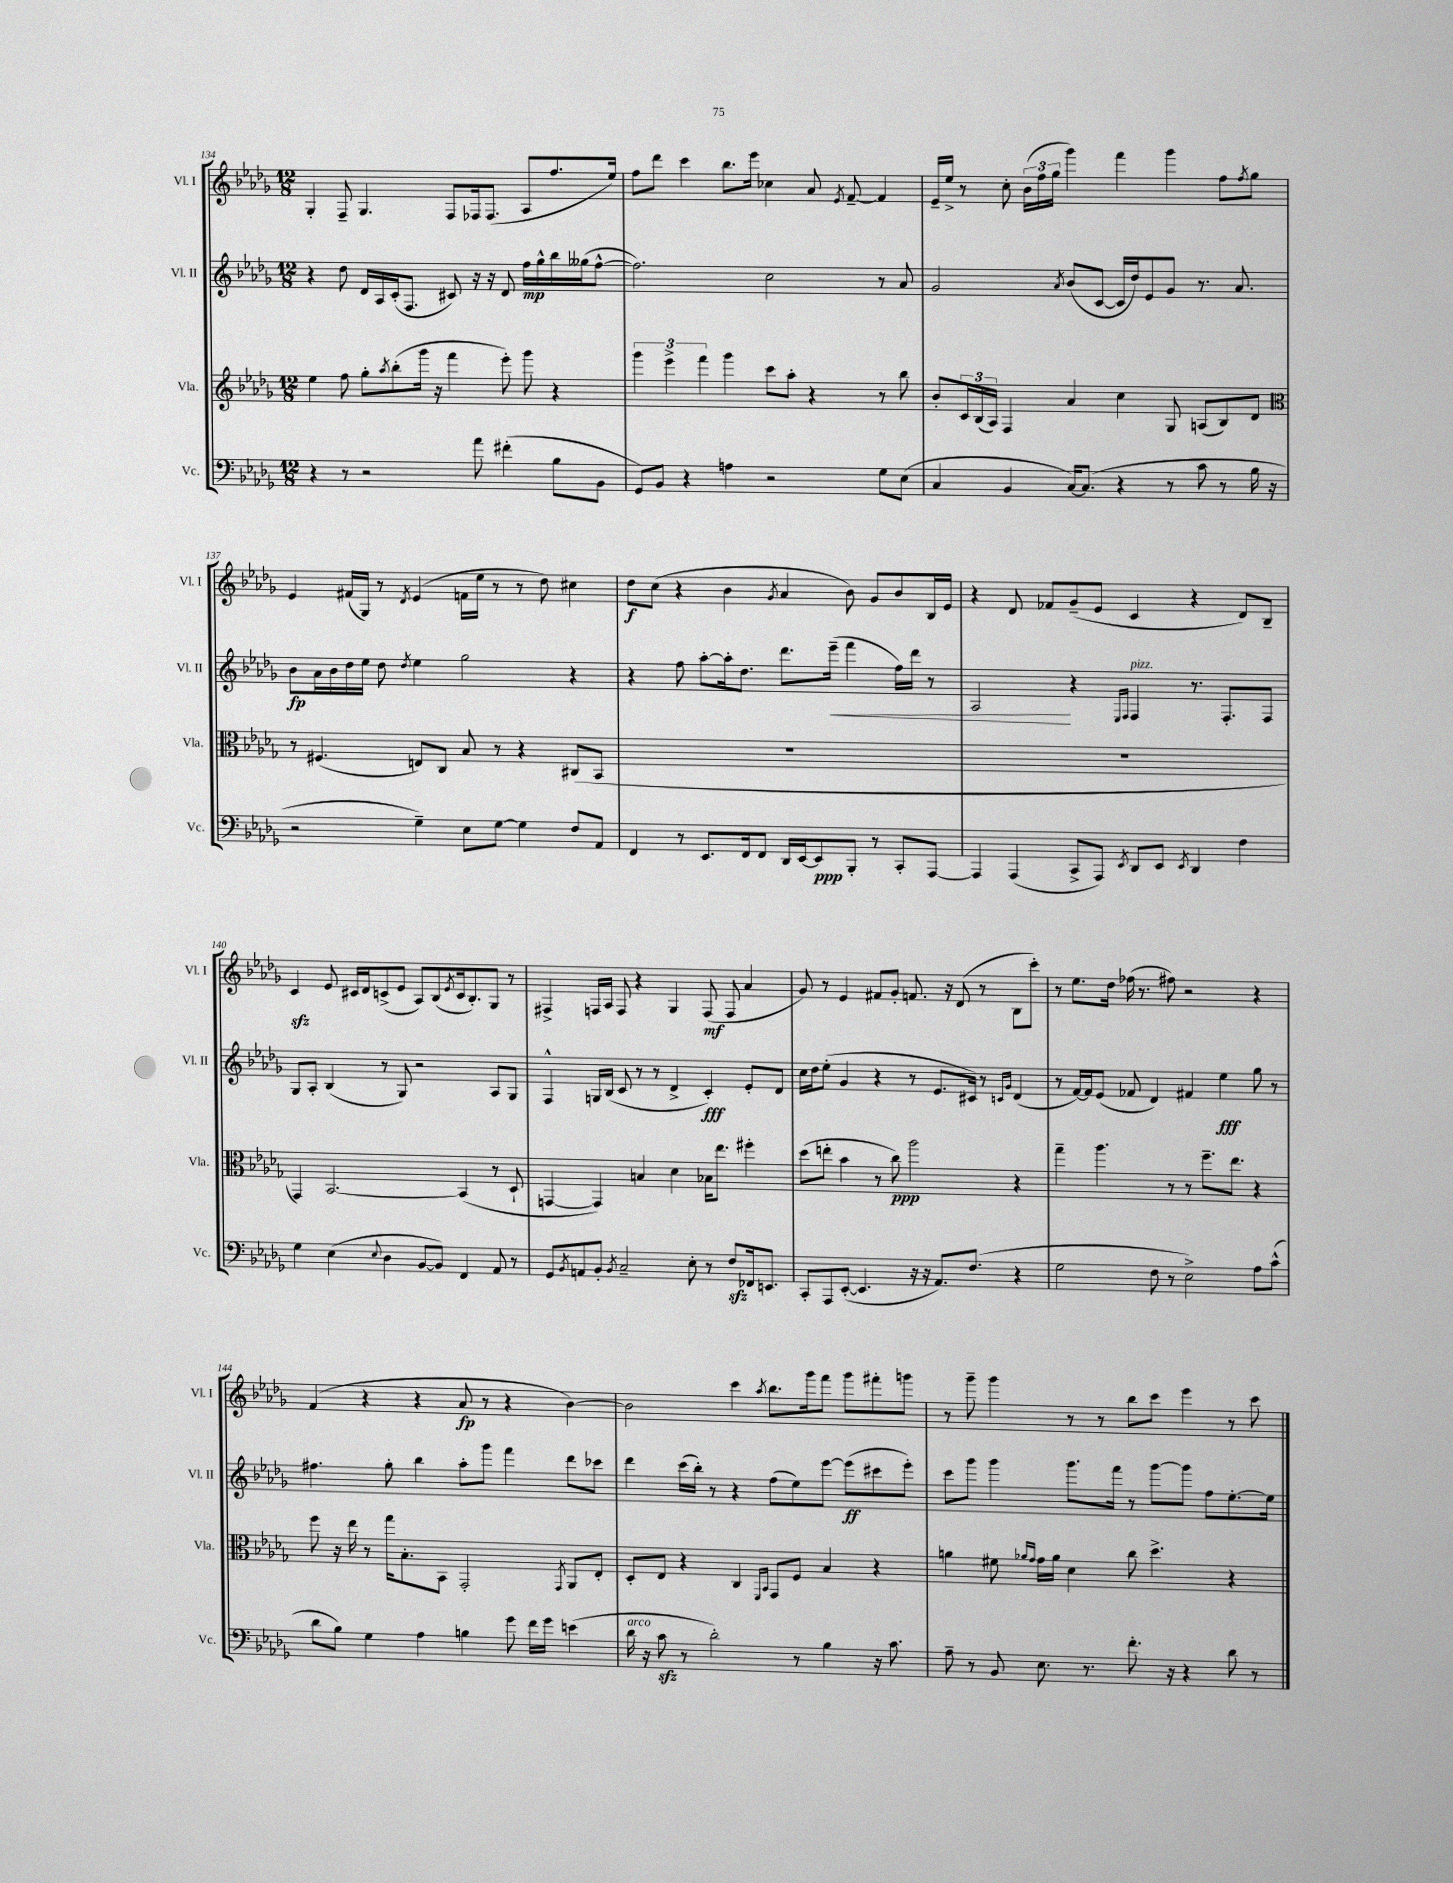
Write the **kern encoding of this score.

**kern	**dynam	**kern	**dynam	**kern	**dynam	**kern	**dynam
*part4	*part4	*part3	*part3	*part2	*part2	*part1	*part1
*staff4	*staff4	*staff3	*staff3	*staff2	*staff2	*staff1	*staff1
*I"Vc.	*	*I"Vla.	*	*I"Vl. II	*	*I"Vl. I	*
*I'Vc.	*	*I'Vla.	*	*I'Vl. II	*	*I'Vl. I	*
*clefF4	*	*clefG2	*	*clefG2	*	*clefG2	*
*k[b-e-a-d-g-]	*	*k[b-e-a-d-g-]	*	*k[b-e-a-d-g-]	*	*k[b-e-a-d-g-]	*
*M12/8	*	*M12/8	*	*M12/8	*	*M12/8	*
=134	=134	=134	=134	=134	=134	=134	=134
4r	.	4ee-\	.	4r	.	4G-'/	.
8r	.	8ff\	.	8dd-\	.	8F~/	.
2r	.	8gg-'\L	.	16d-/LL	.	4.G-/	.
.	.	.	.	16A-/	.	.	.
.	.	8qaa-/	.	.	.	.	.
.	.	(8bb-'\	.	(16c'/J	.	.	.
.	.	.	.	8.F/J	.	.	.
.	.	16ggg-\Jk	.	.	.	.	.
.	.	16r	.	.	.	.	.
.	.	4fff\	.	8c#X/)	.	8F/L	.
8a-\	.	.	.	16r	.	16F-X/k	.
.	.	.	.	16r	.	(8.F-/J	.
(4f#X'\	.	8eee-'\)	.	8d-/	.	.	.
.	.	8ggg-\	.	16ff\LL	mp	8A-/L	.
.	.	.	.	16gg-^^\	.	.	.
8B-\L	.	4r	.	16bb-\	.	8.ff/	.
.	.	.	.	(16gg--X\J	.	.	.
8BB-\J	.	.	.	[8ff^^\J	.	.	.
.	.	.	.	.	.	16ee-/Jk)	.
=135	=135	=135	=135	=135	=135	=135	=135
8GG-/L)	.	6ggg-\	.	2.ff\])	.	8ff\L	.
8BB-/J	.	.	.	.	.	8ddd-\J	.
.	.	6eee-^\	.	.	.	.	.
4r	.	.	.	.	.	4ccc\	.
.	.	6fff\	.	.	.	.	.
4An\	.	4ggg-\	.	.	.	8.bb-\L	.
.	.	.	.	.	.	16eee-\Jk	.
2r	.	8ccc\L	.	2cc\	.	4cc-X\	.
.	.	8aa-'\J	.	.	.	.	.
.	.	4r	.	.	.	8a-/	.
.	.	.	.	.	.	8qe-/	.
.	.	.	.	.	.	[8f~/	.
8G-\L	.	8r	.	8r	.	4f/]	.
(8E-\J	.	8bb-\	.	8a-/	.	.	.
=136	=136	=136	=136	=136	=136	=136	=136
4C/	.	8b-'/L	.	2g-/	.	16e-~/LL	.
.	.	.	.	.	.	16ee-^/JJ	.
.	.	24c/L	.	.	.	8r	.
.	.	(24B-/	.	.	.	.	.
.	.	24A-/JJ)	.	.	.	.	.
4BB-/	.	4F/	.	.	.	8cc'\	.
.	.	.	.	.	.	(24b-\LL	.
.	.	.	.	.	.	24ff\	.
.	.	.	.	.	.	24gg-\JJ	.
.	.	.	.	8qa-/	.	.	.
[16C/KL)	.	4a-/	.	(8b-/L	.	4ggg-\)	.
(8.C/J]	.	.	.	.	.	.	.
.	.	.	.	[8c/J	.	.	.
4r	.	4cc\	.	16c/LL]	.	4fff\	.
.	.	.	.	16dd-/J)	.	.	.
.	.	.	.	8e-/	.	.	.
8r	.	8G-/	.	8g-/J	.	4ggg-\	.
8c\	.	(8An/L	.	8.r	.	.	.
8r	.	8B-/)	.	.	.	8ff\L	.
.	.	.	.	8.a-/	.	.	.
.	.	.	.	.	.	8qff/	.
16B-\	.	8d-/J	.	.	.	8gg-\J	.
16r	.	.	.	.	.	.	.
!!LO:LB:g=z
=137	=137	=137	=137	=137	=137	=137	=137
*	*	*clefC3	*	*	*	*	*
2r	.	8r	.	8b-\L	fp	4e-/	.
.	.	(4.F#X/	.	16a-\L	.	.	.
.	.	.	.	16b-\	.	.	.
.	.	.	.	16dd-\	.	(16f#X/LL	.
.	.	.	.	16ee-\JJ	.	16G-/JJ)	.
.	.	.	.	8dd-\	.	8r	.
.	.	.	.	8qdd-/	.	8qd-/	.
4G-~\)	.	8En/L)	.	4ee-\	.	(4e-/	.
.	.	8C/J	.	.	.	.	.
8E-\L	.	8B-/	.	2gg-\	.	16fn\LL	.
.	.	.	.	.	.	16ee-\JJ	.
[8G-\J	.	8r	.	.	.	8r	.
4G-\]	.	4r	.	.	.	8r	.
.	.	.	.	.	.	8dd-\)	.
8F/L	.	(8C#X/L	.	4r	.	4cc#X\	.
8AA-/J	.	8BB-/J	.	.	.	.	.
=138	=138	=138	=138	=138	=138	=138	=138
4FF/	.	1.r	.	4r	.	8dd-\L	f
.	.	.	.	.	.	(8cc\J	.
8r	.	.	.	8ff\	.	4r	.
8.EE-/L	.	.	.	[8aa-'\L	.	.	.
.	.	.	.	16aa-'\k]	.	4b-\	.
16FF/k	.	.	.	8.dd-\J	.	.	.
8FF/J	.	.	.	.	.	.	.
.	.	.	.	.	.	8qg-/	.
16DD-/LL	.	.	.	8.ddd-\L	.	4a-/	.
[16EE-/J	.	.	.	.	.	.	.
8EE-/]	ppp	.	.	.	.	.	.
!	!	!	!	!	!LO:HP:b	!	!
.	.	.	.	(16eee-~\Jk	<	.	.
8BBB-'/J	.	.	.	4fff\	.	8b-\)	.
8r	.	.	.	.	.	8g-/L	.
8CC'/L	.	.	.	16ff\LL)	.	8b-/	.
.	.	.	.	16ddd-\JJ	.	.	.
[8AAA-/J	.	.	.	8r	.	16B-/L	.
.	.	.	.	.	.	16e-/JJ	.
=139	=139	=139	=139	=139	=139	=139	=139
4AAA-/]	.	1.r	.	2A-/	.	4r	.
(4AAA-/	.	.	.	.	.	8d-/	.
.	.	.	.	.	.	8f-X/L	.
8CC^/L	.	.	.	4r	[	(8g-~/	.
8AAA-/J)	.	.	.	.	.	8e-/J	.
.	.	.	.	16qqE-/LL	.	.	.
8qEE-/	.	.	.	16qqF/JJ	.	.	.
!	!	!	!	!LO:TX:a:i:t=pizz.	!	!	!
8DD-/L	.	.	.	4F/	.	4c/	.
8EE-/J	.	.	.	.	.	.	.
8qEE-/	.	.	.	.	.	.	.
4DD-/	.	.	.	8.r	.	4r	.
.	.	.	.	8.F'/L	.	.	.
4F\	.	.	.	.	.	8d-/L)	.
.	.	.	.	8F/J	.	8B-~/J	.
!!LO:LB:g=z
=140	=140	=140	=140	=140	=140	=140	=140
4G-\	.	4GG-/)	.	8G-/L	.	4czz/	.
.	.	.	.	8A-'/J	.	.	.
(4E-\	.	[2.BB-/	.	(4B-/	.	8e-/	.
.	.	.	.	.	.	16c#X/LL	.
.	.	.	.	.	.	16d-/J	.
8qqE-/	.	.	.	.	.	.	.
4D-\	.	.	.	8r	.	(8cn^/	.
.	.	.	.	8G-/)	.	8e-/J	.
[8BB-/L	.	.	.	2r	.	8A-/L)	.
8BB-/J])	.	.	.	.	.	(8B-/	.
.	.	.	.	.	.	8qe-/	.
4FF/	.	(4BB-/]	.	.	.	16c/k	.
.	.	.	.	.	.	8.B-'/)	.
8AA-/	.	8r	.	8A-/L	.	8G-/J	.
8r	.	8D-`/	.	8G-/J	.	8r	.
=141	=141	=141	=141	=141	=141	=141	=141
8GG-/L	.	[4GGn/	.	4F^^/	.	4F#X^/	.
8qBB-/	.	.	.	.	.	.	.
8AAn/	.	.	.	.	.	.	.
8BB-'/J	.	4GG/])	.	16Gn/LL	.	16Fn/LL	.
.	.	.	.	(16B-/JJ	.	16A-/JJ	.
8qBB-/	.	.	.	.	.	.	.
2C~/	.	.	.	8c/	.	8F/	.
.	.	4Bn/	.	8r	.	4r	.
.	.	.	.	8r	.	.	.
.	.	4d-\	.	4d-^/	.	4G-/	.
8E-'\	.	.	.	.	.	.	.
8r	.	16B-X\KL	.	4c'/)	fff	(8F/	mf
.	.	8.ee-\J	.	.	.	.	.
8Fzz/L	.	.	.	.	.	8F/	.
16FF-X/k	.	4ff#X'\	.	8e-'/L	.	4a-/	.
8.EEn/J	.	.	.	.	.	.	.
.	.	.	.	8d-/J	.	.	.
=142	=142	=142	=142	=142	=142	=142	=142
8CC'/L	.	(8dd-\L	.	16cc\LL	.	8g-/)	.
.	.	.	.	16dd-\J	.	.	.
8AAA-/	.	8een'\J	.	(8ee-'\J	.	8r	.
([8EE-'/J	.	4b-\	.	4g-/	.	4e-/	.
4.EE-/]	.	.	.	.	.	.	.
.	.	8r	.	4r	.	8f#X/L	.
.	.	8cc\)	ppp	.	.	8g-'/J	.
16r	.	2aa-\	.	8r	.	8.fn/	.
16r	.	.	.	.	.	.	.
8.AA-/L)	.	.	.	8.e-/L	.	.	.
.	.	.	.	.	.	16r	.
.	.	.	.	.	.	(8d-/	.
(8.F/J	.	.	.	16c#X/Jk)	.	.	.
.	.	.	.	8r	.	8r	.
.	.	.	.	16qqcn/LL	.	.	.
.	.	.	.	16qqg-/JJ	.	.	.
4r	.	4r	.	(4d-/	.	8B-\L	.
.	.	.	.	.	.	8ccc'\J)	.
=143	=143	=143	=143	=143	=143	=143	=143
2G-\	.	4gg-~\	.	8r	.	8r	.
.	.	.	.	[16f/LL)	.	8.ee-\L	.
.	.	.	.	16f/J]	.	.	.
.	.	4.aa-\	.	(8e-/J	.	.	.
.	.	.	.	.	.	16dd-\Jk	.
.	.	.	.	8f-X/	.	(16ff-X\	.
.	.	.	.	.	.	8.r	.
8F\	.	.	.	4d-/)	.	.	.
8r	.	8r	.	.	.	8ff#X\)	.
2E-^\)	.	8r	.	4f#X/	.	2r	.
.	.	8.ff~\L	.	.	.	.	.
.	.	.	.	4ee-\	fff	.	.
.	.	8.ee-\J	.	.	.	.	.
8A-\L	.	4r	.	8gg-\	.	4r	.
(8c^^\J	.	.	.	8r	.	.	.
!!LO:LB:g=z
=144	=144	=144	=144	=144	=144	=144	=144
8d-\L	.	8ff\	.	4.ff#X\	.	(4f/	.
8B-\J)	.	16r	.	.	.	.	.
.	.	16ee-\	.	.	.	.	.
4G-\	.	8r	.	.	.	4r	.
.	.	16gg-\KL	.	8gg-'\	.	.	.
.	.	8.B-'\	.	.	.	.	.
4A-\	.	.	.	4bb-\	.	4r	.
.	.	8BB-\J	.	.	.	.	.
4Bn\	.	2GG-'/	.	8aa-'\L	.	8a-/	fp
.	.	.	.	8ggg-\J	.	8r	.
8g-\	.	.	.	4fff\	.	4r	.
16f\LL	.	.	.	.	.	.	.
16g-\JJ	.	.	.	.	.	.	.
.	.	8qGG-/	.	.	.	.	.
(4en\	.	8AA-/L	.	8ddd-\L	.	[4b-\)	.
.	.	8E-'/J	.	8ccc-X\J	.	.	.
=145	=145	=145	=145	=145	=145	=145	=145
!LO:TX:a:i:t=arco	!	!	!	!	!	!	!
16d-\	.	8D-'/L	.	4ddd-\	.	2b-\]	.
16r	.	.	.	.	.	.	.
8czz\	.	8E-/J	.	.	.	.	.
8r	.	4r	.	(16ccc\LL	.	.	.
.	.	.	.	16bb-'\JJ)	.	.	.
2d-'\)	.	.	.	8r	.	.	.
.	.	4C/	.	4r	.	4ccc\	.
.	.	16qqFF/LL	.	.	.	.	.
.	.	16qqBB-/JJ	.	.	.	8qaa-/	.
.	.	8GG-/L	.	(8ff\L	.	8.bb-\L	.
8r	.	8F/J	.	8ee-\)	.	.	.
.	.	.	.	.	.	16ggg-\k	.
4B-\	.	4B-/	.	[8eee-\J	.	8fff\J	.
.	.	.	.	(8eee-\L]	ff	8ggg-\L	.
16r	.	4r	.	8ccc#X\	.	8fff#X'\	.
8.c\	.	.	.	.	.	.	.
.	.	.	.	8eee-'\J)	.	8gggn\J	.
=146	=146	=146	=146	=146	=146	=146	=146
8A-~\	.	4an\	.	8ccc\L	.	8r	.
8r	.	.	.	8ggg-\J	.	8ggg-~\	.
8BB-/	.	8f#X\	.	4ggg-\	.	4ggg-\	.
.	.	16qqa-X/LL	.	.	.	.	.
.	.	16qqg-/JJ	.	.	.	.	.
8.E-\	.	16g-\LL	.	.	.	.	.
.	.	16a-\JJ	.	.	.	.	.
.	.	4d-\	.	8.ggg-\L	.	8r	.
8.r	.	.	.	.	.	.	.
.	.	.	.	.	.	8r	.
.	.	.	.	16fff\Jk	.	.	.
8.f'\	.	8cc\	.	8r	.	8bb-\L	.
.	.	4.dd-^\	.	[8ggg-\L	.	8ccc\J	.
16r	.	.	.	.	.	.	.
4r	.	.	.	8ggg-\J]	.	4eee-\	.
.	.	.	.	8ff\L	.	.	.
8d-\	.	4r	.	[8.ee-'\	.	8r	.
8r	.	.	.	.	.	8ccc\	.
.	.	.	.	16ee-\Jk]	.	.	.
==	==	==	==	==	==	==	==
*-	*-	*-	*-	*-	*-	*-	*-
